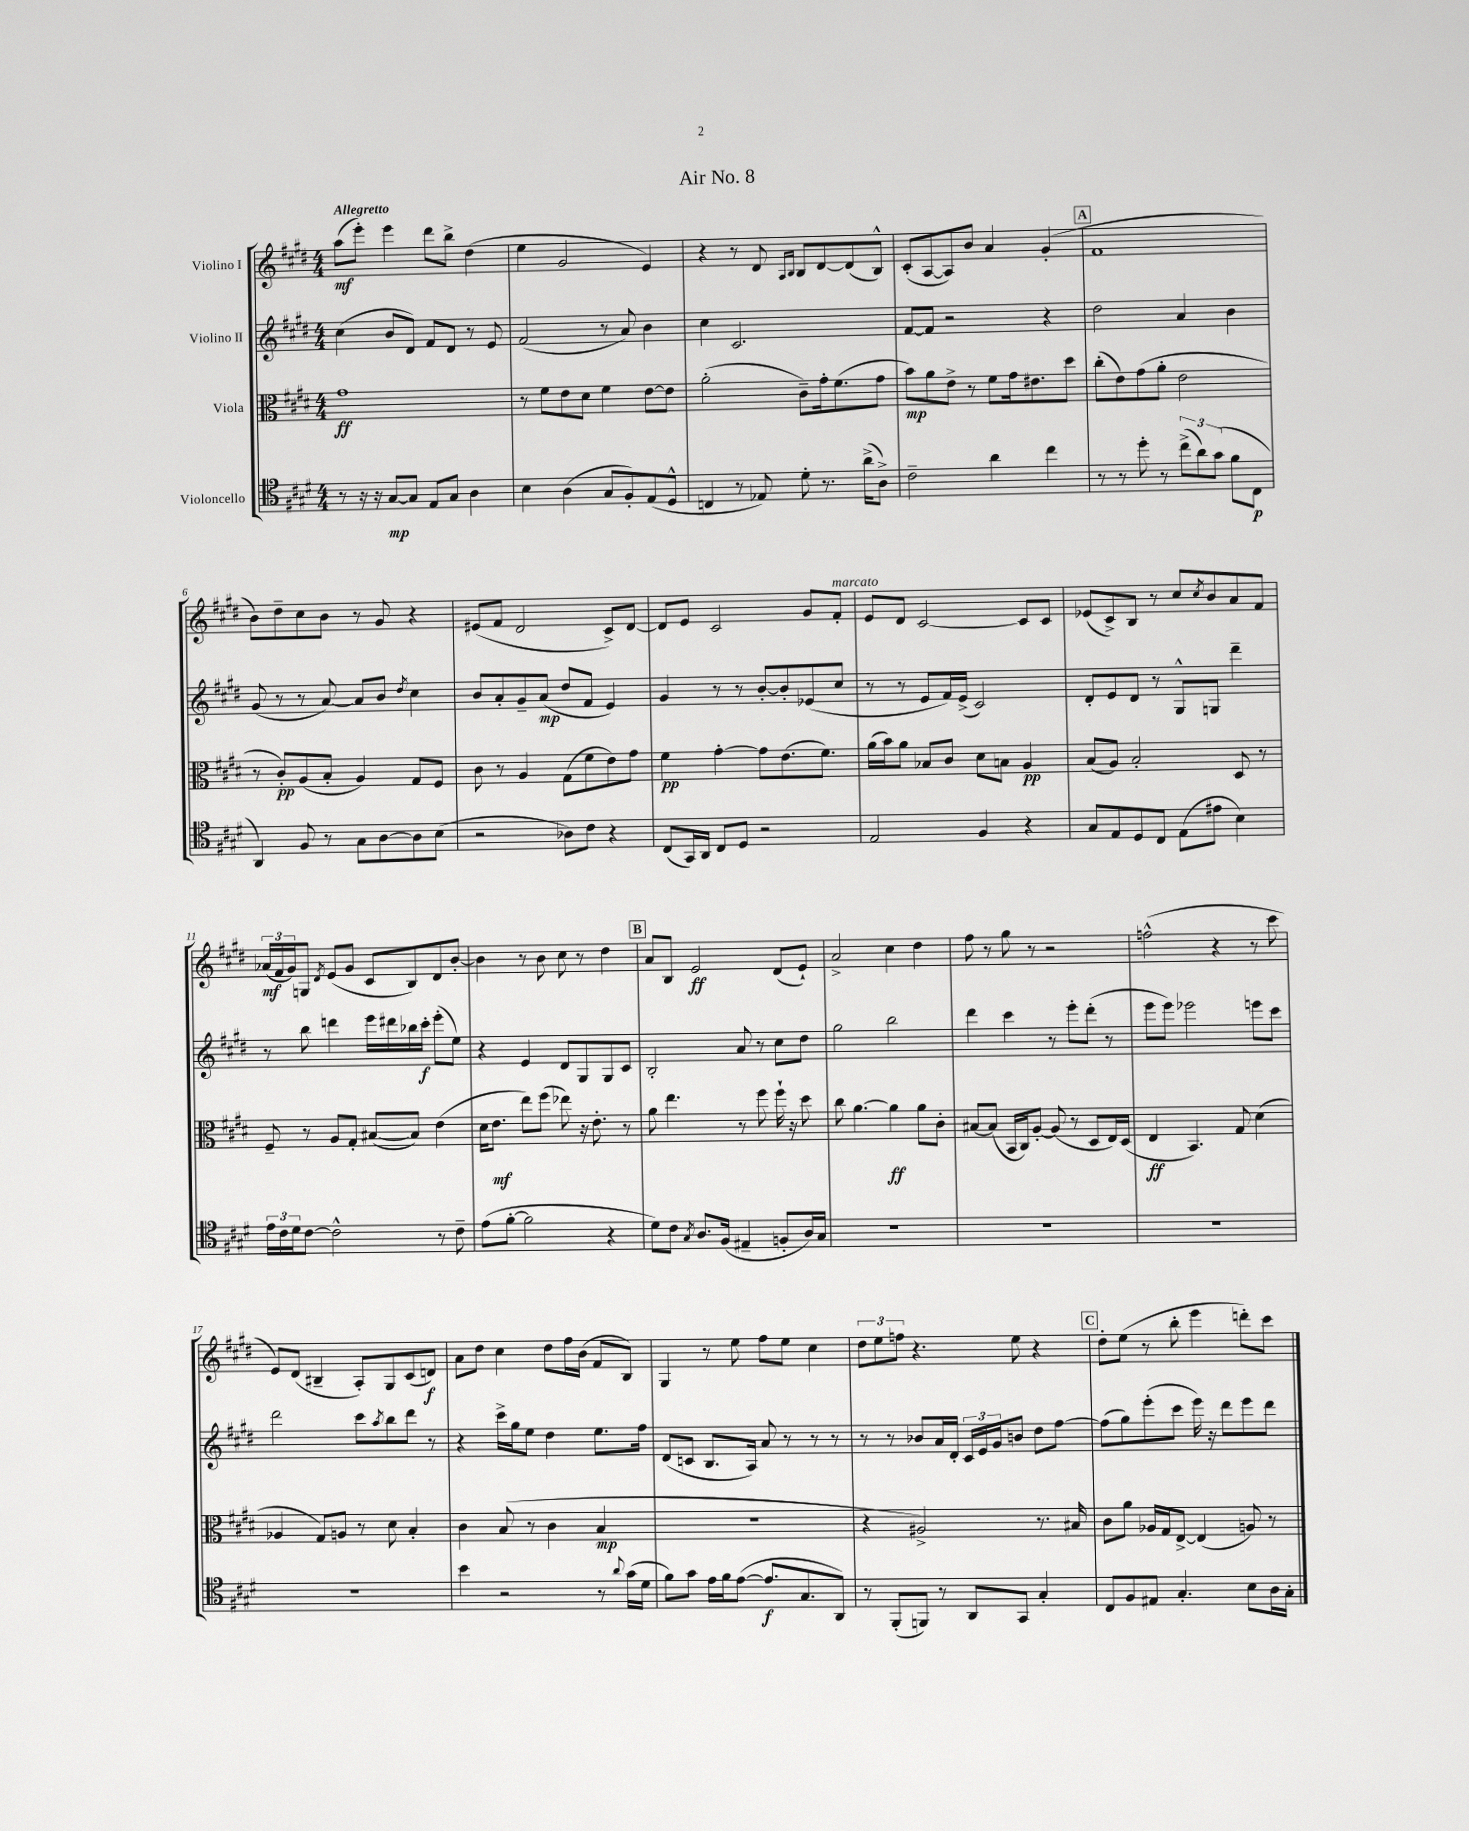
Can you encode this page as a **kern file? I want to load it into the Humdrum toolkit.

**kern	**kern	**kern	**kern
*staff4	*staff3	*staff2	*staff1
*clefC4	*clefC3	*clefG2	*clefG2
*k[f#c#g#d#]	*k[f#c#g#d#]	*k[f#c#g#d#]	*k[f#c#g#d#]
*M4/4	*M4/4	*M4/4	*M4/4
8r	1g#	(4cc#	(8aa
16r	.	.	8eee')
16r	.	.	.
[8G#	.	8b	4eee
8G#]	.	8d#)	.
8E	.	8f#	8ddd#
8G#	.	8d#	8bb^
4A	.	8r	(4dd#
.	.	8e	.
=	=	=	=
4B	8r	(2f#	4ee
.	8f#	.	.
(4A	8e	.	2g#
.	8d#	.	.
8G#	4f#	8r	.
8F#')	.	8a)	.
(8E	[8e	4b	4e)
8D#^^	8e]	.	.
=	=	=	=
4C	(2a'	4cc#	4r
8r	.	2.c#	8r
8E-)	.	.	8d#
.	.	.	16qqA
.	.	.	16qqB
8d#'	8c#~)	.	8B
8.r	16g#'	.	[8d#
.	(8.f#	.	.
.	.	.	(8d#]
(16a^	.	.	.
8A^)	8g#	.	8B^^)
=	=	=	=
2c#~	8b)	[8f#	(8c#'
.	8a	8f#]	[8A
.	8e^	2r	8A])
.	8r	.	8b
4a	8f#	.	4a
.	16g#	.	.
.	8.e#	.	.
4cc#	.	4r	(4g#'
.	8dd#	.	.
=	=	=	=
8r	(8cc#'	2dd#	1f#
8r	8e)	.	.
8dd#'	(8g#	.	.
8r	8a'	.	.
(12cc#^	2e	4a	.
12a)	.	.	.
(12g#	.	.	.
8f#	.	4b	.
8C#	.	.	.
=	=	=	=
4AA)	8r	(8g#	8b)
.	8c#')	8r	8dd#~
8F#	(8A	8r	8cc#
8r	8B'	[8a)	8b
8G#	4A)	8a]	8r
[8A	.	8b	8g#
.	.	8qdd#	.
8A]	8G#	4cc#	4r
(8B	8F#	.	.
=	=	=	=
2r	8c#	8b	(8e#
.	8r	8a'	8f#
.	4A	8g#~	2d#
.	.	(8a	.
8A-)	(8G#	8dd#	.
8c#	8f#	8f#	.
4r	8e)	4e)	8c#^)
.	8g#	.	[8d#
=	=	=	=
(8C#	4f#	4g#	8d#]
16GG#)	.	.	8e
16AA	.	.	.
8C#	[4g#'	8r	2c#
8D#	.	8r	.
2r	8g#]	[8b'	.
.	(8.e	8b']	.
.	.	(8e-	8g#
.	8.f#)	.	.
.	.	8cc#	8f#'
=	=	=	=
2E	(16a	8r	8e
.	16b)	.	.
.	8a	8r	8d#
.	8B-	8e	[2c#
.	8c#	16f#)	.
.	.	(16e^	.
4F#	8d#	2c#)	.
.	8B	.	.
4r	4A	.	8c#]
.	.	.	8c#
=	=	=	=
8G#	(8B	8d#'	(8e-
8E	8A)	8e	8c#^)
8D#	2B'	8d#	8B
8C#	.	8r	8r
(8E	.	8G#^^	8cc#
.	.	.	8qcc#
8e#	.	8G	8b
4B)	8D#	4ddd#~	8a
.	8r	.	8f#
=	=	=	=
24e	8F#~	8r	(24a-
24c#	.	.	24f#
24d#	.	.	24g#)
[8c#	8r	8bb	8G
.	.	.	8qd#
2c#^^]	8A	4ddd	(8e
.	8G#'	.	8g#
.	([8B#	16eee	8c#
.	.	16ddd#	.
.	8B#])	16bb-	8B)
.	.	16ccc#'	.
8r	(4e	(8eee'	8d#
8c#~	.	8ee)	[8b'
=	=	=	=
(8e	16d#	4r	4b]
.	8.e	.	.
[8f#'	.	.	.
2f#]	8ee)	4e	8r
.	(8ff#	.	8b
.	8ee-)	8d#	8cc#
.	16r	8G#	8r
.	8.e'	.	.
4r	.	8G#	4dd#
.	8r	8c#	.
=	=	=	=
8d#)	8a	2B'	8a
8c#	4.ee	.	8B
8qG#	.	.	.
8.A	.	.	2e
(16F#	.	.	.
4E#~	8r	8a	.
.	8ff#	8r	.
8F'	16ff#`	8cc#	(8d#
.	16r	.	.
16A)	8dd#	8dd#	8e`)
16G#	.	.	.
=	=	=	=
1r	8cc#	2gg#	2a^
.	[4.a	.	.
.	4a]	2bb	4cc#
.	8a	.	4dd#
.	8c#'	.	.
=	=	=	=
1r	[8B#	4ddd#	8ff#
.	(8B#]	.	8r
.	16BB	4ccc#	8gg#
.	16C#)	.	.
.	[8A'	.	8r
.	(8A]	8r	2r
.	8r	8eee'	.
.	8D#	(8ddd#'	.
.	16E)	8r	.
.	(16D#	.	.
=	=	=	=
1r	4E	8eee	(2ff^^
.	.	8eee)	.
.	4.BB)	2eee-	.
.	.	.	4r
.	8G#	.	.
.	(4d#	8eee	8r
.	.	8ccc#	8ccc#
=	=	=	=
1r	4A-	2ddd#	8e)
.	.	.	(8d#
.	8G#)	.	4B#~
.	8A	.	.
.	8r	8ccc#	8A')
.	.	8qaa	.
.	8d#	8bb	8G#
.	4B'	8ddd#	(8c#
.	.	8r	8d)
=	=	=	=
4b	4c#	4r	8a
.	.	.	8dd#
2r	(8B	16ccc#^	4cc#
.	.	16gg#	.
.	8r	8ee	.
.	4c#	4dd#	8dd#
.	.	.	16ff#
.	.	.	(16b
8r	4B	8.ee	8f#
8qqa	.	.	.
(16g#	.	.	8B)
16d#	.	16ff#	.
=	=	=	=
8f#)	1r	(8d#	4G#
8g#	.	8c	.
16e	.	8.B	8r
16f#	.	.	.
([8e	.	.	8ee
.	.	16A)	.
8.e]	.	8a	8ff#
.	.	8r	8ee
8.G#	.	.	.
.	.	8r	4cc#
8AA)	.	8r	.
=	=	=	=
8r	4r	8r	12dd#
.	.	.	12ee
(8FF#'	.	8r	.
.	.	.	12ff
8FF)	2A#^)	8b-	4.r
8r	.	16a	.
.	.	16d#'	.
8AA	.	24c#	.
.	.	24e	.
.	.	24g#	.
8GG#	.	8b	8ee
4G#'	8.r	8dd#	4r
.	.	[8ff#	.
.	16B#	.	.
=	=	=	=
8C#	8c#	(8ff#]	8dd#'
8F#	8a	8gg#)	(8ee
8E#	16A-	(8eee'	8r
.	16G#	.	.
4.G#'	[8E^	8ccc#	8bb'
.	(4E]	16eee)	4eee
.	.	16r	.
.	.	8ddd#	.
8B	8A)	8eee	8ddd')
16A	8r	8ddd#	8ccc#
16G#'	.	.	.
==	==	==	==
*-	*-	*-	*-
